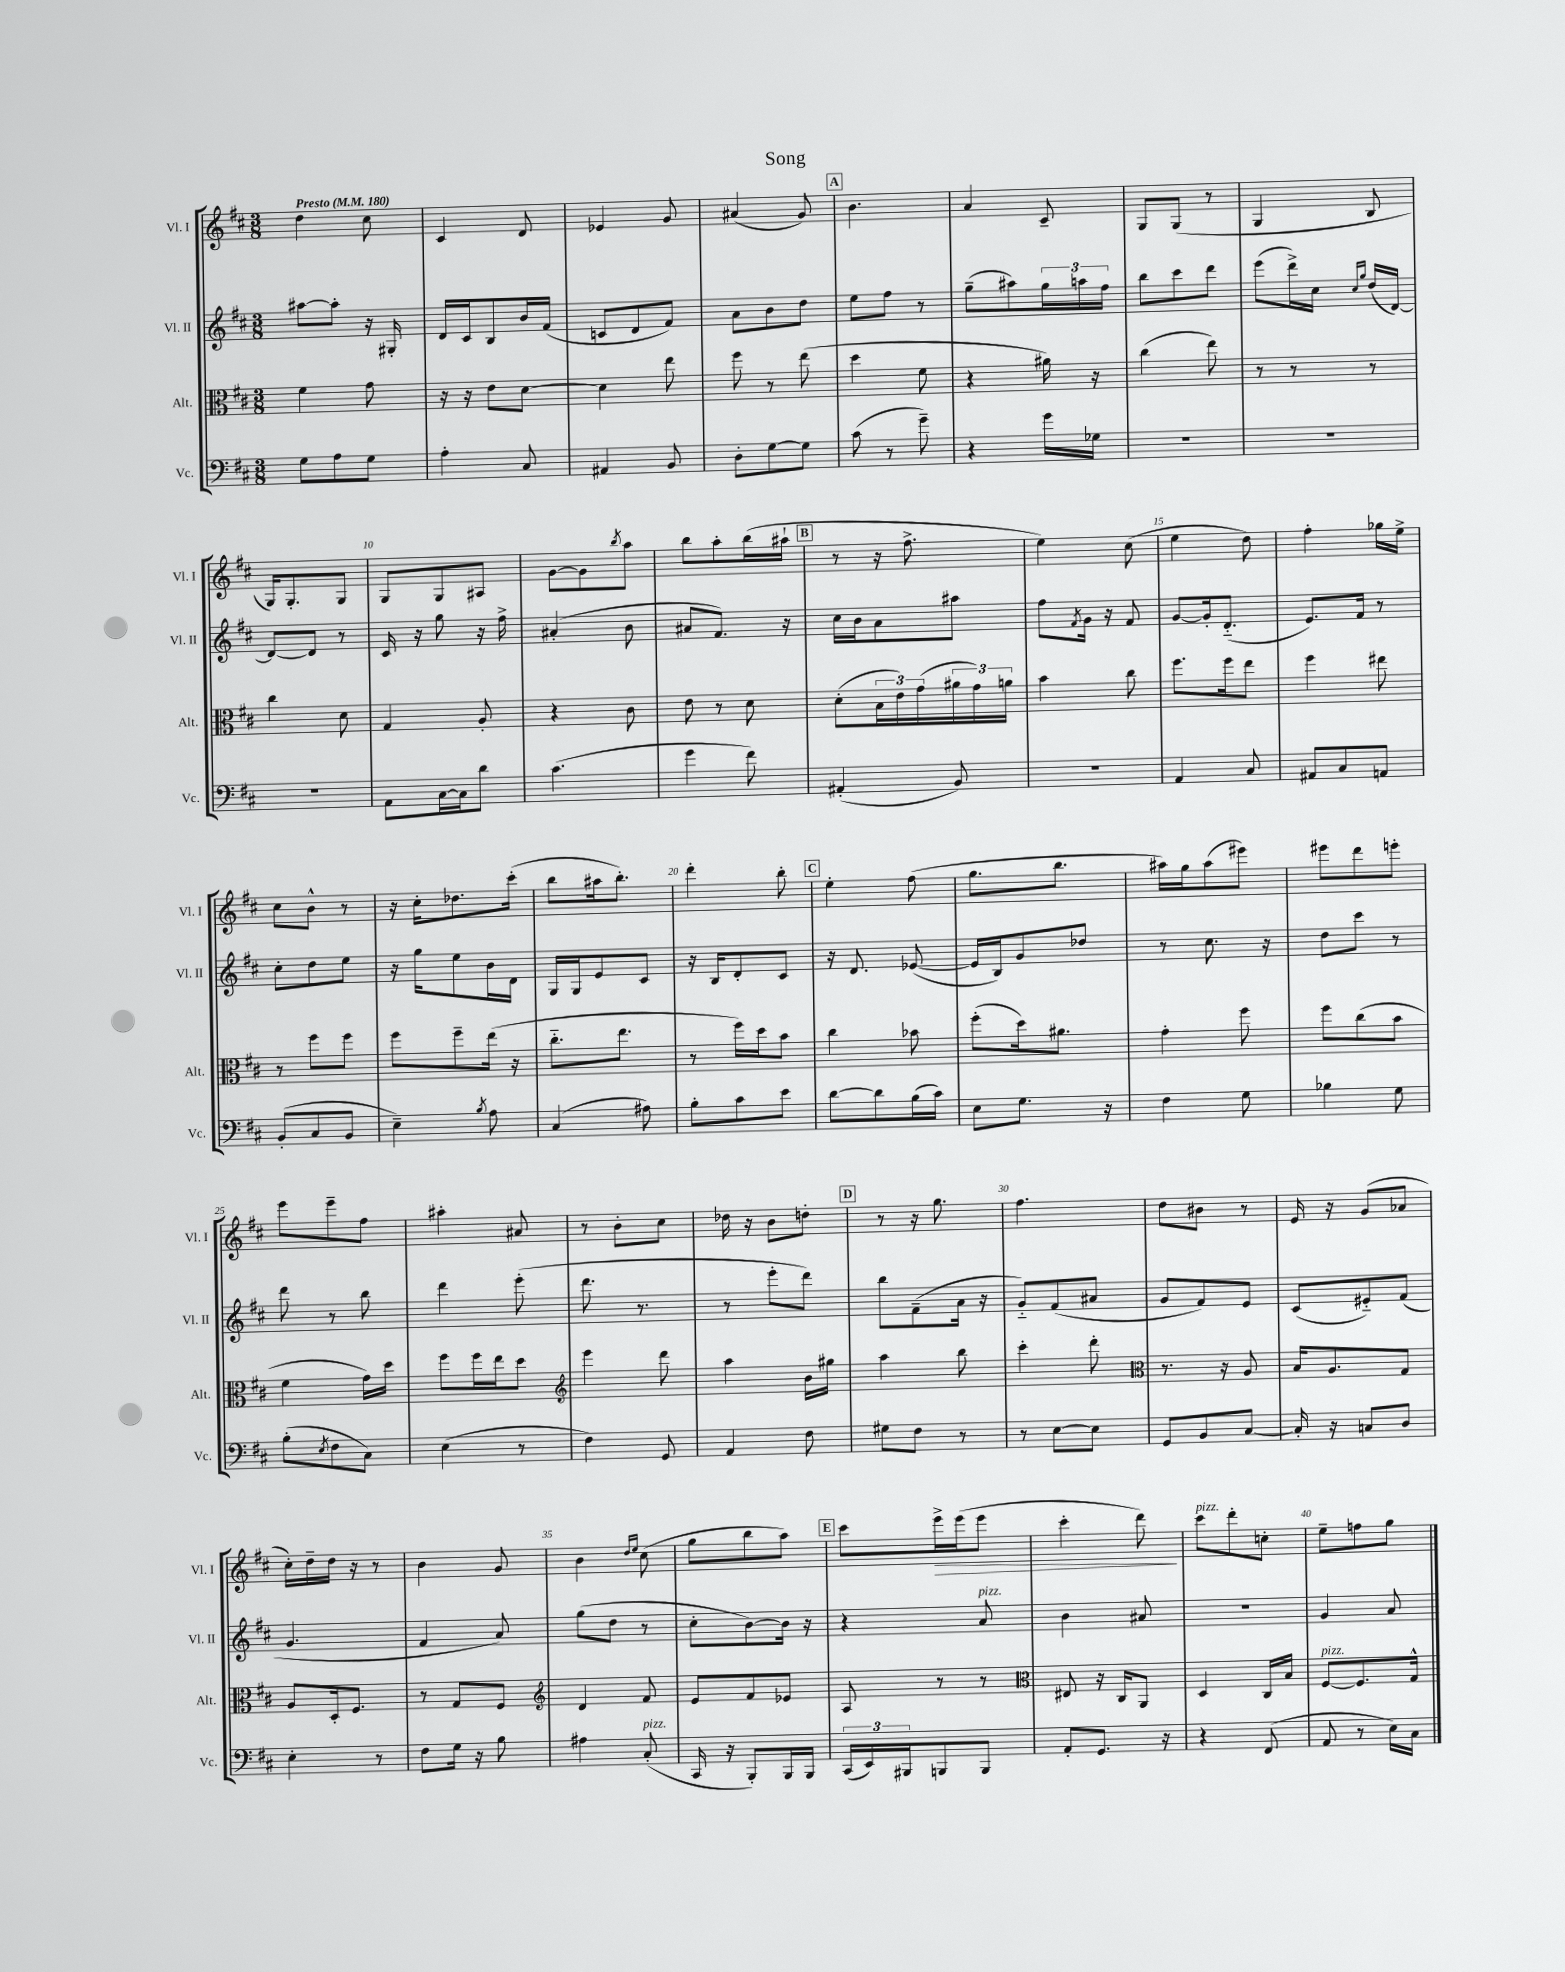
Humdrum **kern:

**kern	**kern	**kern	**kern
*staff4	*staff3	*staff2	*staff1
*clefF4	*clefC3	*clefG2	*clefG2
*k[f#c#]	*k[f#c#]	*k[f#c#]	*k[f#c#]
*M3/8	*M3/8	*M3/8	*M3/8
*MM180	*MM180	*MM180	*MM180
8G	4f#	[8aa#	4dd
8A	.	8aa#']	.
8G	8g	16r	8cc#
.	.	16G#'	.
=	=	=	=
4A'	16r	16d	4c#
.	16r	16c#	.
.	8e	8B	.
8C#	[8d	16b	8d
.	.	(16f#	.
=	=	=	=
4AA#	4d]	8c	4e-
.	.	8d	.
8BB	8ee	8f#)	8g
=	=	=	=
8D'	8ff#	8a	(4a#
[8G	8r	8b	.
8G]	(8ee	8dd	8g)
=	=	=	=
(8c#	4dd	8ee	4.b
8r	.	8ff#	.
8g~)	8f#	8r	.
=	=	=	=
4r	4r	(8gg~	4a
.	.	8aa#)	.
16g	16a#)	24gg	8c#~
.	.	24aa	.
16G-	16r	.	.
.	.	24ff#	.
=	=	=	=
4.r	(4cc#	8bb	8G
.	.	8ccc#	(8G
.	8ee)	8ddd	8r
=	=	=	=
4.r	8r	(8eee	4G
.	8r	16ddd^)	.
.	.	16cc#	.
.	.	16qqcc#	.
.	.	16qqgg	.
.	8r	(16dd	8B
.	.	[16d)	.
=	=	=	=
4.r	4cc#	8d_	16G)
.	.	.	8.G'
.	.	8d]	.
.	8d	8r	8G
=	=	=	=
8AA	4G	16c#	8G
.	.	16r	.
[16C#	.	8gg	8G
16C#]	.	.	.
8d	8A'	16r	8A#
.	.	16ff#^	.
=	=	=	=
(4.c#	4r	(4a#'	[8g
.	.	.	8g]
.	.	.	8qbb
.	8c#	8b	8aa
=	=	=	=
4g	8e	8a#	8bb
.	8r	8.f#)	8aa'
8f#)	8d	.	(16bb
.	.	16r	16aa#`
=	=	=	=
(4AA#'	(8d'	16cc#	8r
.	.	16b	.
.	24B	8a	16r
.	24e)	.	.
.	.	.	8.ff#^
.	(24g	.	.
8BB)	24a#	8aa#	.
.	24g)	.	.
.	24a	.	.
=	=	=	=
4.r	4b	8ff#	4ee)
.	.	8qf#	.
.	.	16g	.
.	.	16r	.
.	8cc#	8f#	(8cc#
=	=	=	=
4AA	8.ff#	[8g	4ee
.	.	16g']	.
.	16ff#	(8.d'~	.
8C#	8ee	.	8dd)
=	=	=	=
8AA#	4ff#	8.e)	4ff#'
8C#	.	.	.
.	.	16f#	.
8AA	8ee#	8r	16gg-
.	.	.	16ee^
=	=	=	=
(8BB'	8r	8cc#'	8cc#
8C#	8ff#	8dd	8b^^
8BB	8ff#	8ee	8r
=	=	=	=
4E~)	8ff#	16r	16r
.	.	16gg	16cc#'
.	8ff#~	8ee	8.dd-
8qB	.	.	.
8A	(16ee	16b	.
.	16r	16d	(16ccc#'
=	=	=	=
(4C#	8.cc#'~	16G	8bb
.	.	16G	.
.	.	8e	16aa#
.	8.ee	.	8.bb')
8A#)	.	8c#	.
=	=	=	=
8B'	8r	16r	4ddd'
.	.	16B	.
8c#	16ff#)	8d'	.
.	16dd	.	.
8e	8b	8c#	8bb'
=	=	=	=
[8d	4cc#	16r	4ee'
.	.	8.d	.
8d]	.	.	.
(16B	8b-	([8e-	(8ff#
16c#)	.	.	.
=	=	=	=
8E	(8ff#'	16e-]	8.gg
.	.	16B)	.
8.G	16dd)	8g	.
.	8.a#	.	8.bb
.	.	8dd-	.
16r	.	.	.
=	=	=	=
4F#	4g'	8r	16aa#)
.	.	.	16gg
.	.	8.cc#	(8aa#
8G	8ff#	.	8eee#)
.	.	16r	.
=	=	=	=
4B-	8ff#	8dd	8eee#
.	(8cc#	8ccc#	8ddd
8G	8b	8r	8eee'
=	=	=	=
(8B'	4f#	8ddd	8eee
8qE	.	.	.
8F#	.	8r	8eee~
8C#)	16g)	8bb	8ff#
.	16dd	.	.
=	=	=	=
(4E	8ff#	4ddd	4aa#'
.	16ff#	.	.
.	16ee	.	.
8r	8dd	(8eee'	8a#
=	=	=	=
*	*clefG2	*	*
4F#)	4eee	8.ddd	8r
.	.	.	8b'
.	.	8.r	.
8GG	8ddd	.	8cc#
=	=	=	=
4AA	4aa	8r	16dd-
.	.	.	16r
.	.	8eee'	8b
8F#	16b	8ddd)	8dd'
.	16gg#	.	.
=	=	=	=
8G#	4aa	8bb	8r
8F#	.	(8f#~	16r
.	.	.	8.gg
8r	8bb	16a	.
.	.	16r	.
=	=	=	=
8r	4ccc#'	8g'~)	4.ff#
[8E	.	(8f#	.
8E]	8ddd'	8a#	.
=	=	=	=
*	*clefC3	*	*
8GG	8.r	8g	8dd
8BB	.	8f#)	8b#
.	16r	.	.
[8C#	8A	8e	8r
=	=	=	=
16C#']	16B	(8c#	16e
16r	8.A	.	16r
8C	.	8e#'~)	(8g
8D	8G	(8f#	8a-
=	=	=	=
4E'	8A	4.g	16cc#')
.	.	.	16dd~
.	16D'	.	16dd
.	8.F#	.	16r
8r	.	.	8r
=	=	=	=
8F#	8r	4f#	4b
16G	8G	.	.
16r	.	.	.
8B	8F#	8a)	8g
=	=	=	=
*	*clefG2	*	*
4A#	4d	(8gg	4b
.	.	8dd	.
.	.	.	16qqdd
.	.	.	16qqee
(8C#'	8f#	8r	(8cc#
=	=	=	=
16CC#	8e	8cc#'	8gg
16r	.	.	.
8BBB')	8f#	[8b)	8bb
16BBB	8e-	16b]	8aa)
16BBB	.	16r	.
=	=	=	=
(24CC#	8A	4r	8ccc#
24EE)	.	.	.
24BBB#	.	.	.
8BBB	8r	.	16eee^
.	.	.	(16eee
8BBB	8r	8a	8eee
=	=	=	=
*	*clefC3	*	*
8AA'	8E#	4b	4ccc#'
8.GG	16r	.	.
.	16C#	.	.
.	8AA	8a#	8ddd)
16r	.	.	.
=	=	=	=
4r	4D	4.r	8ccc#
.	.	.	8ddd'
(8FF#	16C#	.	8cc'
.	16B	.	.
=	=	=	=
8AA	[8F#	4g	8ee~
8r	8.F#]	.	8ff
16E)	.	8a	8gg
16C#	16G^^	.	.
==	==	==	==
*-	*-	*-	*-
